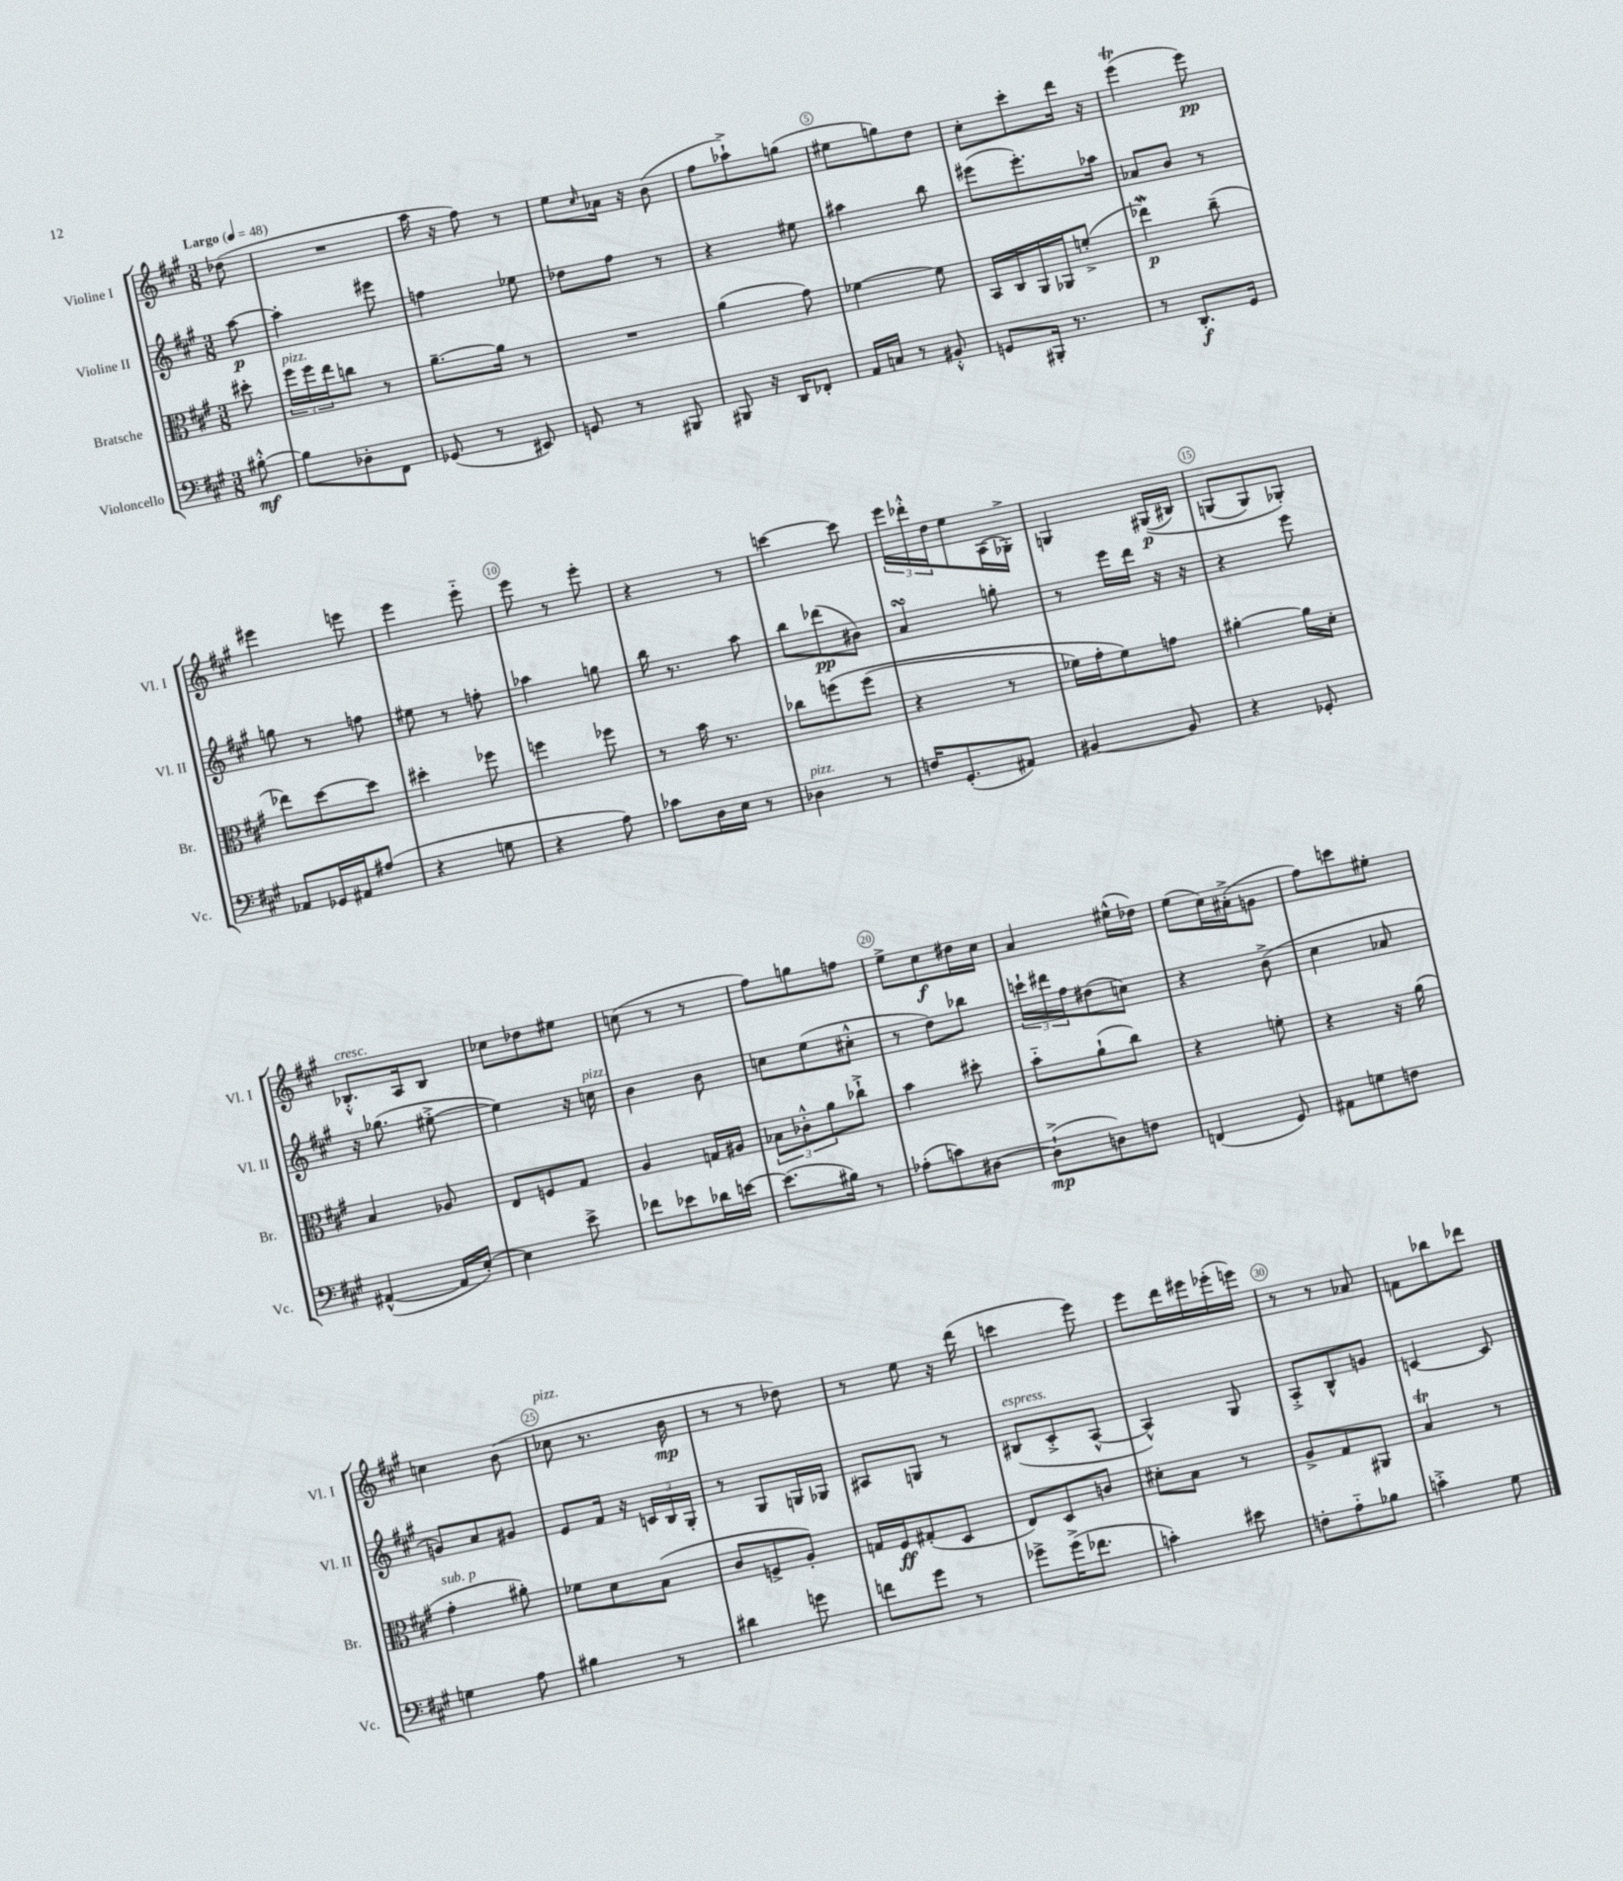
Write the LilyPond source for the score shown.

<<
\new StaffGroup <<
\new Staff = "s0" \with { instrumentName = "Violine I" shortInstrumentName = "Vl. I" } {
    \clef treble \key a \major \numericTimeSignature \time 3/8 \partial 8 \tempo "Largo" 4 = 48
    des''8( |
    R4. |
    a''16 r16 fis''8) r8 |
    e''8 \grace { cis''16 } aes'16 r16 b'8( |
    fis''8 aes''8-!->) g''8( |
    eis''8 g''8) d''8 |
    cis''8-. cis'''8-. d'''16 r16 |
    e'''4\trill( e'''8\pp) |
    eis'''4 e'''8 |
    e'''4 e'''8-_ |
    e'''8 r8 e'''8-. |
    r4 r8 |
    c'''4~ c'''8 |
    \tuplet 3/2 { e'''16 des'''16-.-^ d''16 } e''8 a16( ges16-.->) |
    g4 gis16\p(\( bis16) |
    g8( g8) ges8-.\) |
    bes8.-.-^^\markup { \italic "cresc." } a16 bes8 |
    ces''8 des''8 eis''8 |
    c''8( r8 r8 |
    fis''8) g''8 f''8 |
    e''8-> cis''8\f dis''16 cis''16 |
    a'4 eis''16-^( des''16) |
    e''8( cis''16) ais'16-.->( g'8 |
    fis''8) c'''8 eis''8-. |
    c''4 b'8( |
    ces''8^\markup { \italic "pizz." } r8. b'16\mp |
    r8 r8 des''8) |
    r8 e''8 r16 d'''16( |
    c'''4 e'''8) |
    e'''8 d'''16 eis'''16 ees'''16-.( e'''16) |
    r8 r8 aes'8 |
    f'8 bes''8 des'''8 \bar "|." |
}
\new Staff = "s1" \with { instrumentName = "Violine II" shortInstrumentName = "Vl. II" } {
    \clef treble \key a \major \numericTimeSignature \time 3/8 \partial 8
    a''8~\p |
    a''4-. eis'''8 |
    f''4 ees''8 |
    des''8 fis''8 r8 |
    r4 eis''8 |
    ais''4 b''8 |
    eis'''8( eis'''8.-.) aes''16 |
    aes'8 b'8 r8 |
    g''8 r8 f''8 |
    eis''8 r8 f''8-. |
    aes''4 g''8 |
    b''16 r8. a''8 |
    b''8 des'''8\pp( bis'8) |
    a'4\turn g''8-. |
    r8 e'''16 d'''16 r16 r16 |
    r4 e'''8 |
    r16 ges''8.( eis''8~-.-> |
    eis''4) r16 c''16^\markup { \italic "pizz." } |
    b'4 b'8 |
    c''8 e''8( cis''8-.-^ |
    r8 d''8) bes''8 |
    \tuplet 3/2 { c'''16-! dis'''16 fis''16 } dis''8( c''8) |
    r4 b'8->( |
    cis''4 aes'8 |
    g'8) a'8 gis'8 |
    e'8 fis'16 r16 \tuplet 3/2 { c'16 b16 gis16-. } |
    r8 gis8 g16 ges16 |
    ais8 g8 r8 |
    bis8^\markup { \italic "espress." }( cis'8-.-> a8~-^ |
    a4-^) gis8 |
    a8-.-> b8-^ g'8 |
    c'4~ c'8 \bar "|." |
}
\new Staff = "s2" \with { instrumentName = "Bratsche" shortInstrumentName = "Br." } {
    \clef alto \key a \major \numericTimeSignature \time 3/8 \partial 8
    dis''8-. |
    \tuplet 3/2 { fis''16^\markup { \italic "pizz." } fis''16 e''16 } c''8 r8 |
    a'8.~-- a'16 r8 |
    R4. |
    a'4( gis'8) |
    fes'4~ fes'8 |
    b,16 cis16 a,16 aes,16 f'8-.->( |
    ees''4\mordent\p) cis''8--( |
    ees''8) d''8~ d''8 |
    dis''4-. fes''8 |
    f''4 fes''8 |
    r8 b'16 r8. |
    ces''8 f''8\( f''8( |
    r4 r8 |
    fes'16) gis'16-. fes'8\) g'8 |
    ais'4~-. ais'16 d'16-. |
    b4 aes8 |
    e8 f8 gis8 |
    a4 g16 ais16 |
    \tuplet 3/2 { bes8 ces'8-.-^ a'8 } ces''8-!-> |
    b'4 dis''8-. |
    b'8-_ a'8-!( cis''8) |
    r4 f'8-. |
    r4 r16 a'16( |
    gis'4-.^\markup { \italic "sub. p" } ais'8-.) |
    fes'8 d'8 b8( |
    cis'8 f8-> a8-.) |
    g16 fis16\ff gis8-.( d8 |
    e8) d8 c'8 |
    dis'8-. b8 r8 |
    a8-> gis8 ais,8 |
    b4\trill r8 \bar "|." |
}
\new Staff = "s3" \with { instrumentName = "Violoncello" shortInstrumentName = "Vc." } {
    \clef bass \key a \major \numericTimeSignature \time 3/8 \partial 8
    bis8~-.-^\mf |
    bis8 des8-. fis,8 |
    ges,8( r8 eis,8) |
    g,8 r8 bis,,8 |
    bis,,8 r16 d,16 fes,8-. |
    a,16 c16 r8 bis,8-.-^ |
    g,8 bis,,16-. r8. |
    r8 d,8.-.\f gis,16 |
    aes,8 ges,16 ais,16 ais8( |
    r4 g8 |
    r4 a8) |
    ces'8 d16 e16 r8 |
    des4^\markup { \italic "pizz." } r8 |
    f16 gis,8.-.( ais,8) |
    bis,4~ bis,8 |
    r4 ges,8-. |
    ais,4~-^( ais,16 e16~-.) |
    e4 e'8-> |
    fes'8 ees'8 des'16 e'16~ |
    e'8.( bis16) r8 |
    aes8-.( c'8) dis8~ |
    dis8-!->\mp( d8) f8 |
    f,4( gis,8) |
    ais,8 g8 f8 |
    g4 a8 |
    bis4 r8 |
    dis'4 g'8 |
    f'8 gis'8 r8 |
    ges'8-> ges'16->( fes'8. |
    c'4-.) eis'8 |
    f8-. a8-_ bes8 |
    c'4-.-> gis8 \bar "|." |
}
>>
>>
\layout { \context { \Score \override BarNumber.break-visibility = ##(#f #t #t) barNumberVisibility = #(every-nth-bar-number-visible 5) \override BarNumber.stencil = #(make-stencil-circler 0.1 0.3 ly:text-interface::print) } }
